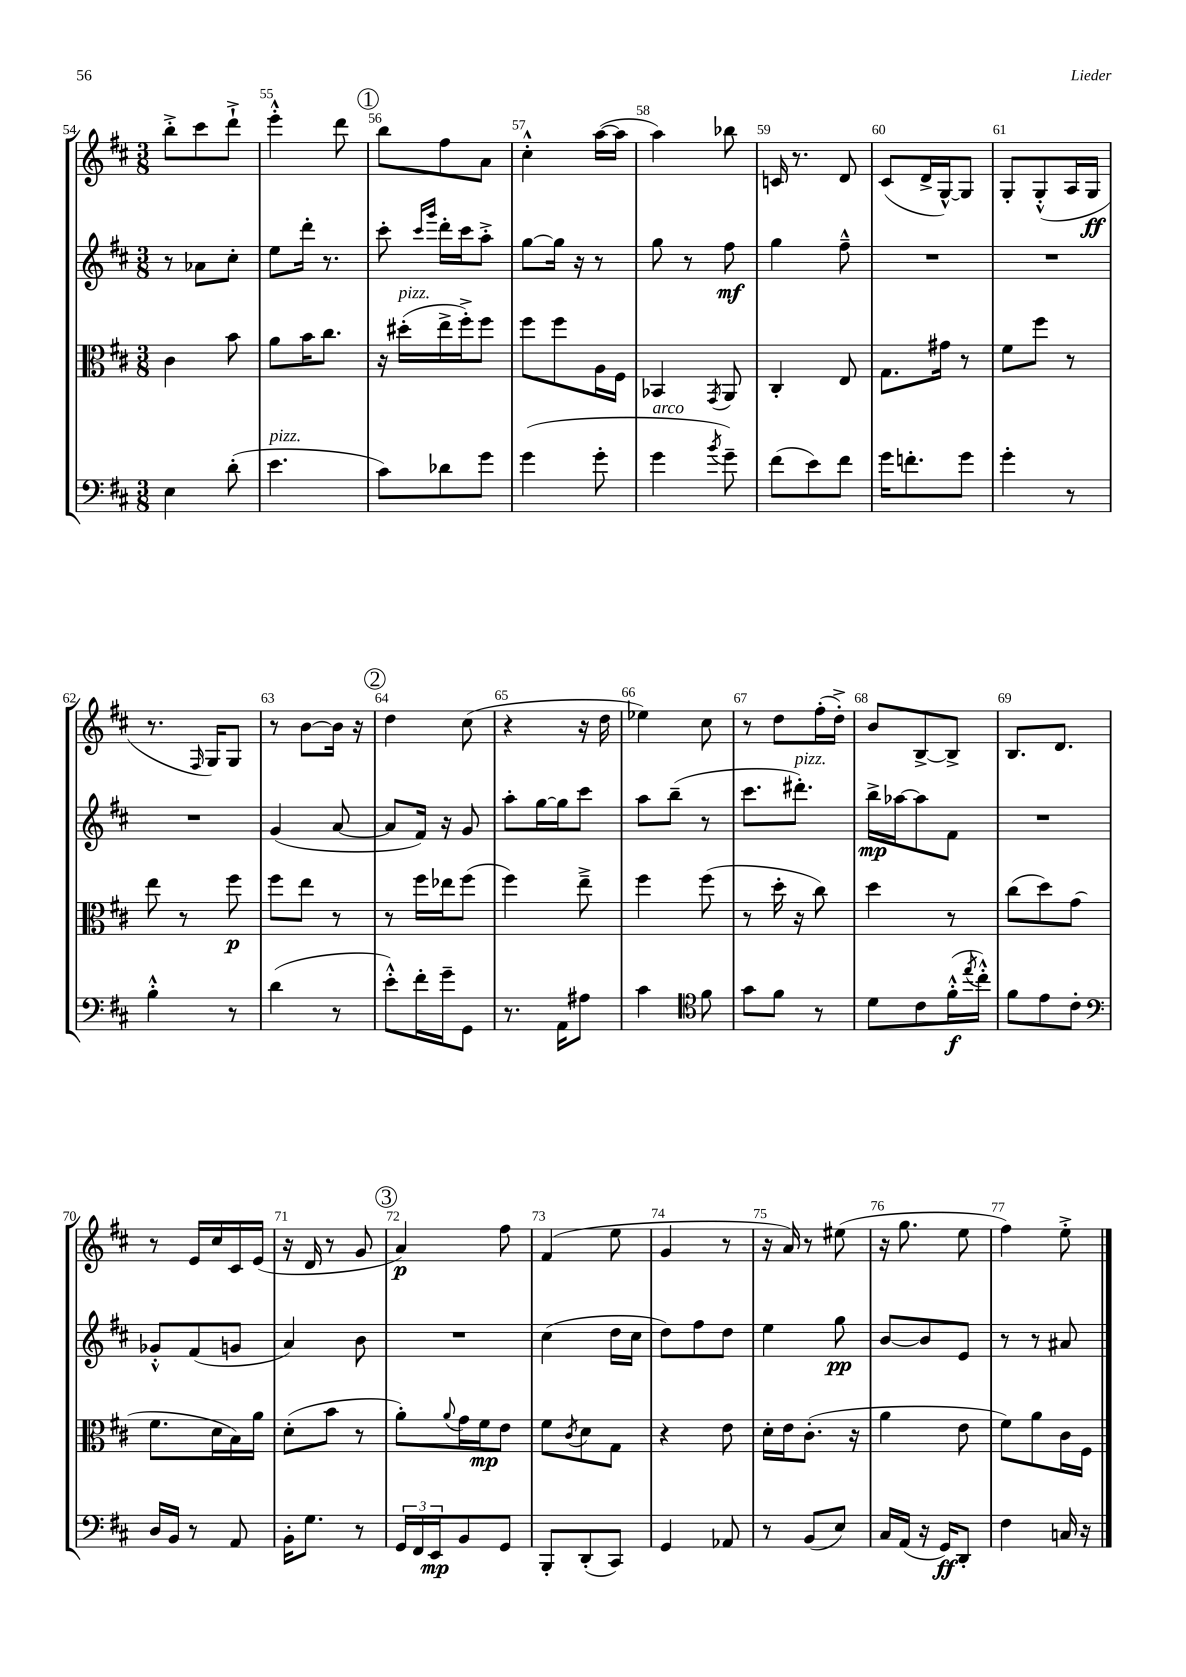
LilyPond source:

<<
\new StaffGroup <<
\new Staff = "s0" {
    \clef treble \key d \major \numericTimeSignature \time 3/8
    b''8-.-> cis'''8 d'''8-!-> |
    e'''4-.-^ d'''8 |
    \mark \markup { \circle "1" } b''8 fis''8 a'8 |
    cis''4-.-^ a''16~( a''16 |
    a''4) bes''8 |
    c'16 r8. d'8 |
    cis'8( d'16-> g16~-^) g8 |
    g8-. g8-.-^( a16 g16\ff |
    r8. \grace { fis16 } g16) g8 |
    r8 b'8~ b'16 r16 |
    \mark \markup { \circle "2" } d''4 cis''8( |
    r4 r16 d''16 |
    ees''4) cis''8 |
    r8 d''8 fis''16-.( d''16-.->) |
    b'8 b8~-> b8-> |
    b8. d'8. |
    r8 e'16 cis''16 cis'16 e'16( |
    r16 d'16 r8 g'8 |
    \mark \markup { \circle "3" } a'4\p) fis''8 |
    fis'4( e''8 |
    g'4 r8 |
    r16 a'16) r8 eis''8( |
    r16 g''8. e''8 |
    fis''4) e''8-.-> \bar "|." |
}
\new Staff = "s1" {
    \clef treble \key d \major \numericTimeSignature \time 3/8
    r8 aes'8 cis''8-. |
    e''8 d'''16-. r8. |
    \mark \markup { \circle "1" } cis'''8-. \grace { cis'''16 g'''16 } d'''16-. cis'''16 a''8-.-> |
    g''8~ g''16 r16 r8 |
    g''8 r8 fis''8\mf |
    g''4 fis''8---^ |
    R4. |
    R4. |
    R4. |
    g'4( a'8~ |
    \mark \markup { \circle "2" } a'8 fis'16) r16 g'8 |
    a''8-. g''16~ g''16 cis'''8 |
    a''8 b''8--( r8 |
    cis'''8. dis'''8.-.^\markup { \italic "pizz." }) |
    b''16->\mp aes''16~ aes''8 fis'8 |
    R4. |
    ges'8-.-^ fis'8( g'8 |
    a'4) b'8 |
    \mark \markup { \circle "3" } R4. |
    cis''4( d''16 cis''16 |
    d''8) fis''8 d''8 |
    e''4 g''8\pp |
    b'8~ b'8 e'8 |
    r8 r8 ais'8 \bar "|." |
}
\new Staff = "s2" {
    \clef alto \key d \major \numericTimeSignature \time 3/8
    cis'4 b'8 |
    a'8 b'16 cis''8. |
    \mark \markup { \circle "1" } r16 dis''16-.^\markup { \italic "pizz." }( e''16-> fis''16-.->) fis''8 |
    fis''8 fis''8 a16 fis16 |
    bes,4 \acciaccatura { g,8 } a,8 |
    cis4-. e8 |
    g8. gis'16 r8 |
    fis'8 fis''8 r8 |
    e''8 r8 fis''8\p |
    fis''8 e''8 r8 |
    \mark \markup { \circle "2" } r8 fis''16 ees''16 fis''8( |
    fis''4) e''8---> |
    fis''4 fis''8( |
    r8 d''16-. r16 cis''8) |
    d''4 r8 |
    cis''8( d''8) g'8( |
    fis'8. d'16 b16) a'16 |
    d'8-.( b'8 r8 |
    \mark \markup { \circle "3" } a'8-.) \appoggiatura { a'8 } g'16 fis'16\mp e'8 |
    fis'8 \acciaccatura { cis'8 } d'8 g8 |
    r4 e'8 |
    d'16-. e'16 cis'8.-.( r16 |
    a'4 e'8 |
    fis'8) a'8 cis'16 fis16 \bar "|." |
}
\new Staff = "s3" {
    \clef bass \key d \major \numericTimeSignature \time 3/8
    e4 d'8-.( |
    e'4.^\markup { \italic "pizz." } |
    \mark \markup { \circle "1" } cis'8) des'8 g'8 |
    g'4( g'8-. |
    g'4^\markup { \italic "arco" } \acciaccatura { b'8 } g'8--) |
    fis'8( e'8) fis'8 |
    g'16 f'8.-. g'8 |
    g'4-. r8 |
    b4-.-^ r8 |
    d'4( r8 |
    \mark \markup { \circle "2" } e'8-.-^) fis'16-. g'16-- g,8 |
    r8. a,16 ais8 |
    cis'4 \clef tenor fis'8 |
    g'8 fis'8 r8 |
    d'8 cis'8 fis'16-.-^\f( \acciaccatura { e''8 } cis''16-.-^) |
    fis'8 e'8 cis'8-. |
    \clef bass d16 b,16 r8 a,8 |
    b,16-. g8. r8 |
    \mark \markup { \circle "3" } \tuplet 3/2 { g,16 fis,16 e,16\mp } b,8 g,8 |
    b,,8-. d,8-.( cis,8) |
    g,4 aes,8 |
    r8 b,8( e8) |
    cis16 a,16( r16 g,16\ff) d,8-. |
    fis4 c16 r16 \bar "|." |
}
>>
>>
\layout { \context { \Score currentBarNumber = #54 \override BarNumber.break-visibility = ##(#f #t #t) barNumberVisibility = #all-bar-numbers-visible } }
